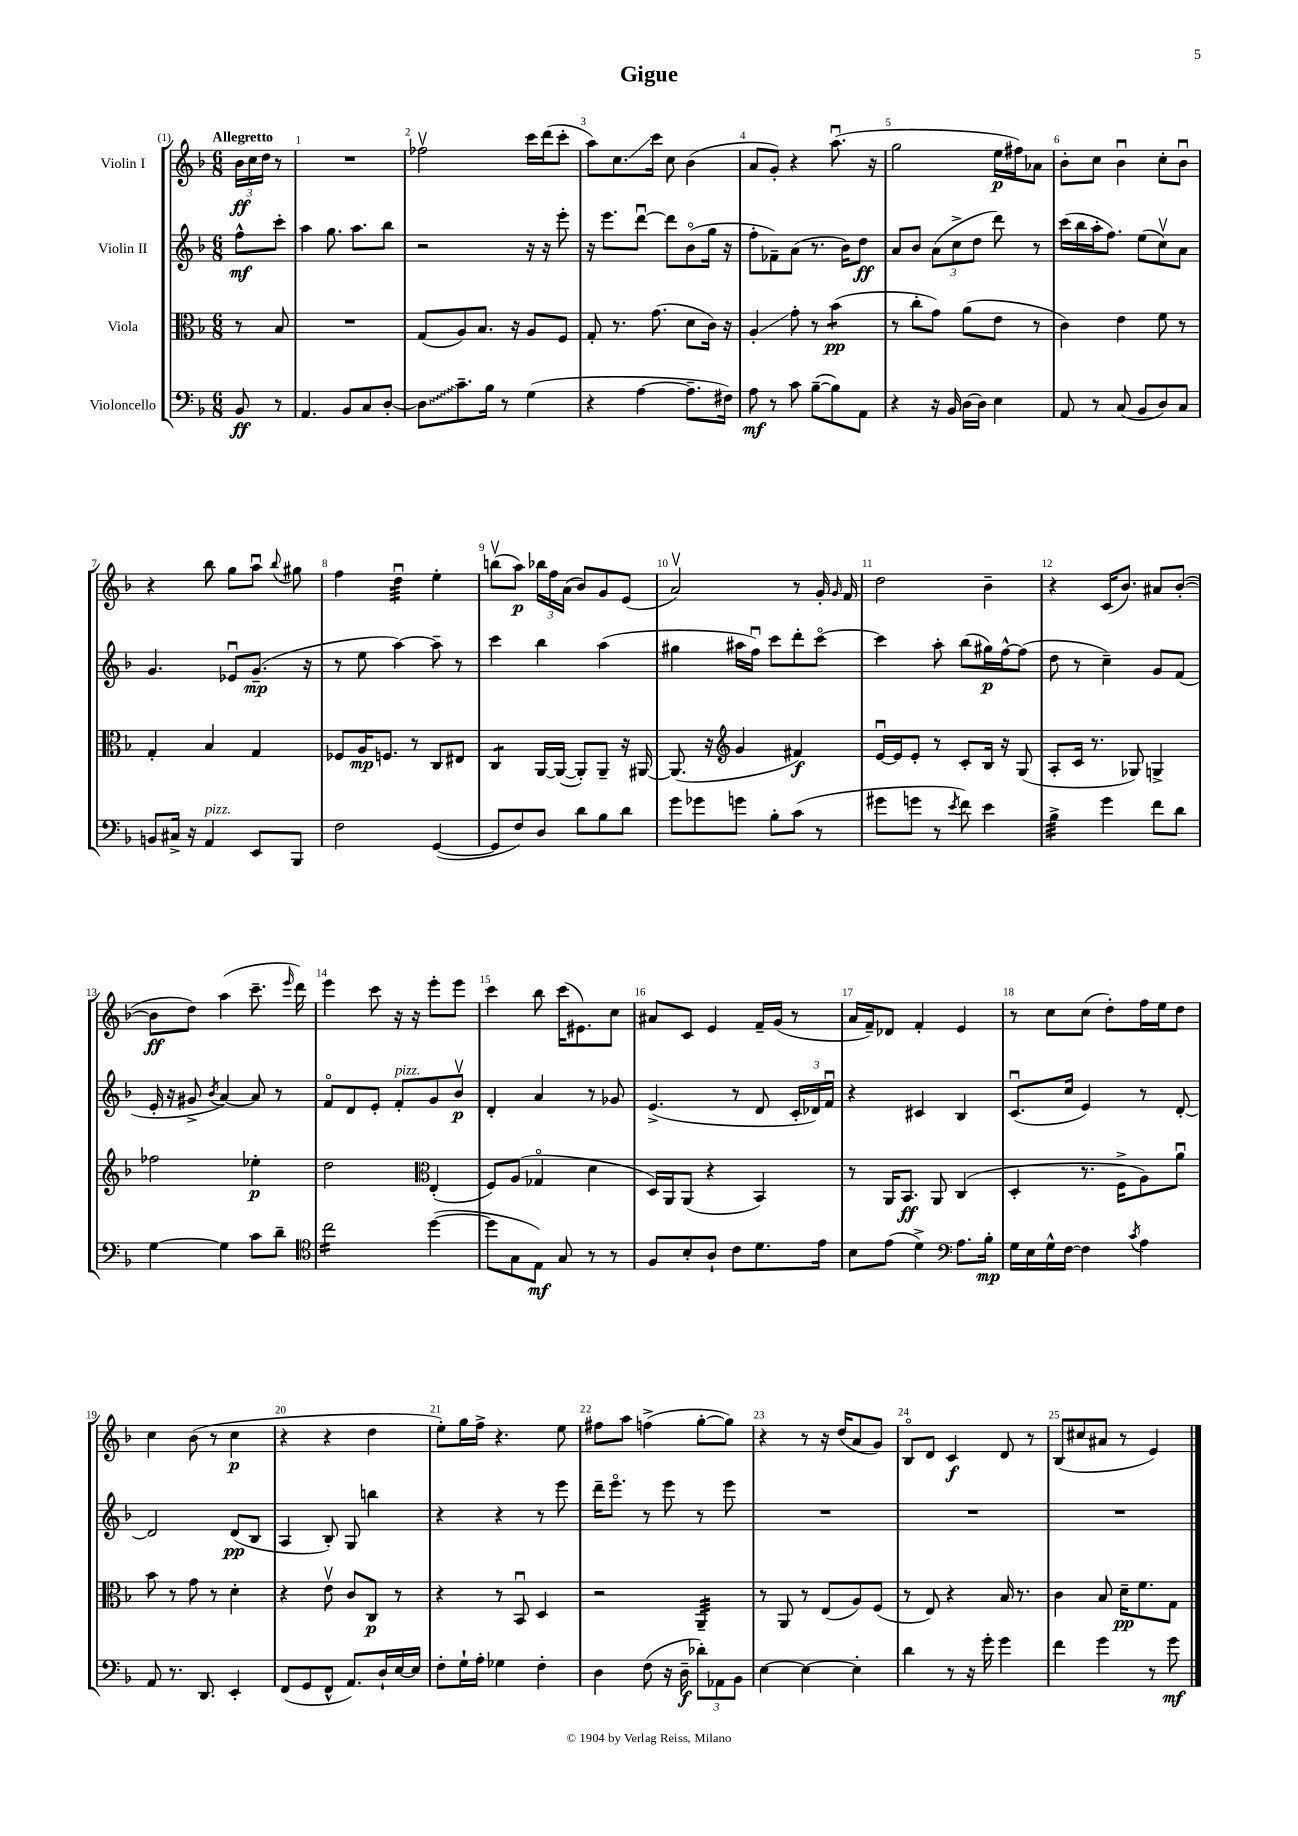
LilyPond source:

\header { title = "Gigue" }
<<
\new StaffGroup <<
\new Staff = "s0" \with { instrumentName = "Violin I" } {
    \clef treble \key f \major \numericTimeSignature \time 6/8 \partial 4 \tempo "Allegretto"
    \autoBeamOff \tuplet 3/2 { bes'16[\ff c''16 d''16] } r8 |
    R2. |
    fes''2\upbow c'''16[ d'''16( c'''8]-. |
    a''8[) c''8.\glissando c'''16] c''8 bes'4( |
    a'8[ g'8]-.) r4 a''8.\downbow( r16 |
    g''2 e''16[\p fis''16) aes'8] |
    bes'8[-. c''8] bes'4\downbow c''8[-. bes'8]\downbow |
    r4 bes''8 g''8[ a''8]\downbow \appoggiatura { bes''8 } gis''8 |
    f''4 d''4:32\downbow e''4-. |
    b''8[\upbow( a''8]\p) \tuplet 3/2 { bes''16[ f''16 a'16]( } bes'8[) g'8 e'8]( |
    a'2\upbow) r8 g'16-. \grace { g'16 } f'16 |
    d''2 bes'4-- |
    r4 c'16[( bes'8.]) ais'8[ bes'8]~-.( |
    bes'8[\ff d''8]) a''4( c'''8.-- \grace { e'''16 } d'''16) |
    e'''4 c'''8 r16 r16 e'''8[-. e'''8] |
    c'''4 bes''8 c'''16[( eis'8.) c''8] |
    ais'8[ c'8] e'4 f'16[-- g'16]( r8 |
    a'16[ f'16--) des'8] f'4-. e'4 |
    r8 c''8[ c''8]( d''8[-.) f''16 e''16 d''8] |
    c''4 bes'8( r8 c''4\p |
    r4 r4 d''4 |
    e''8[-.) g''16 f''16]-> r4. e''8 |
    fis''8[ a''8] f''4->( g''8[~-. g''8]) |
    r4 r8 r16 d''16[( a'8 g'8]) |
    bes8[\flageolet d'8] c'4\f d'8 r8 |
    bes8[( cis''8 ais'8] r8 e'4) \bar "|." |
}
\new Staff = "s1" \with { instrumentName = "Violin II" } {
    \clef treble \key f \major \numericTimeSignature \time 6/8 \partial 4
    \autoBeamOff f''8[-^\mf c'''8]-. |
    a''4 g''8. a''8.[ bes''8] |
    r2 r16 r16 e'''8-. |
    r16 e'''8.[ d'''8]~\downbow d'''8[ bes'8\flageolet( g''16] r16 |
    f''8[-. fes'8--) a'8]( r8. bes'16[) d''8]\ff |
    a'8[ bes'8] \tuplet 3/2 { a'8[( c''8-> d''8] } d'''8) r8 |
    c'''16[( bes''16 a''16-. f''8.]) e''8[( c''8\upbow) a'8] |
    g'4. ees'8[\downbow g'8.]--\mp( r16 |
    r8 e''8 a''4~) a''8-- r8 |
    c'''4 bes''4 a''4( |
    gis''4 ais''16[ f''16]\downbow) c'''8[ d'''8-. c'''8]~\flageolet |
    c'''4 a''8-. bes''8[( gis''16\p) f''16~-^ f''8]( |
    d''8 r8 c''4--) g'8[ f'8]( |
    e'16-. r16 gis'8-> \acciaccatura { bes'8 } a'4~) a'8 r8 |
    f'8[\flageolet d'8 e'8]-. f'8[-.^\markup { \italic "pizz." } g'8 bes'8]\upbow\p |
    d'4-. a'4 r8 ges'8 |
    e'4.->( r8 d'8 \tuplet 3/2 { c'16[-. des'16) f'16]\downbow } |
    r4 cis'4 bes4 |
    c'8.[\downbow( c''16] e'4) r8 d'8~-. |
    d'2 d'8[\pp( bes8] |
    a4 bes8-.) g8 b''4 |
    r4 r4 r8 e'''8 |
    d'''16[-- e'''8.]\flageolet r8 e'''8 r8 e'''8 |
    R2. |
    R2. |
    R2. \bar "|." |
}
\new Staff = "s2" \with { instrumentName = "Viola" } {
    \clef alto \key f \major \numericTimeSignature \time 6/8 \partial 4
    \autoBeamOff r8 bes8 |
    R2. |
    g8[( a8) bes8.] r16 a8[ f8] |
    g8-. r8. g'8.( d'8[ c'16]) r16 |
    a4-.\glissando g'8-. r8 bes'4:8\pp( |
    r8 c''8[-. g'8]) a'8[( e'8] r8 |
    c'4) e'4 f'8 r8 |
    g4-. bes4 g4 |
    fes8[ a16\mp f8.] r8 c8[ eis8] |
    c4:8 a,16[~ a,16]~( a,8[-.) a,8]-- r16 ais,16~ |
    ais,8.( r16 \clef treble g'4 fis'4\f) |
    e'16[~\downbow e'16 e'8]-. r8 c'8[-. bes16] r16 g8( |
    a8[-. c'16] r8. ges8) g4-> |
    fes''2 ees''4-.\p |
    d''2 \clef alto e4-.( |
    f8[) a8]( ges4\flageolet d'4 |
    d16[) a,16 a,8]( r4 bes,4) |
    r8 a,16[ bes,8.]\ff a,8 c4( |
    d4-. r8. f16[-> a8) a'8]\downbow |
    bes'8 r8 g'8 r8 d'4-. |
    r4 e'8\upbow c'8[ c8]\p r8 |
    r4 r8 bes,8\downbow d4 |
    r2 a,4:32-- |
    r8 a,8 r8 e8[( a8) f8]( |
    r8 e8) r4 bes16 r8. |
    c'4 bes8 d'16[--\pp f'8. g8] \bar "|." |
}
\new Staff = "s3" \with { instrumentName = "Violoncello" } {
    \clef bass \key f \major \numericTimeSignature \time 6/8 \partial 4
    \autoBeamOff bes,8\ff r8 |
    a,4. bes,8[ c8 d8]~-. |
    \once \override Glissando.style = #'zigzag d8[\glissando c'8.-- bes16] r8 g4( |
    r4 a4~ a8.[-- fis16]) |
    a8\mf r8 c'8 bes8[~--( bes8) a,8] |
    r4 r16 bes,16 d16[~ d16] e4 |
    a,8 r8 c8( bes,8[ d8) c8] |
    b,8[ cis16]-> r16 a,4^\markup { \italic "pizz." } e,8[ bes,,8] |
    f2 g,4~( |
    g,8[ f8) d8] d'8[ bes8 d'8] |
    g'8[ ges'8 g'8] bes8[-. c'8]( r8 |
    gis'8[ g'8] r8 \acciaccatura { e'8 } f'8) e'4 |
    bes4:32-> g'4 f'8[ d'8] |
    g4~ g4 c'8[ d'8]-- |
    \clef tenor c''2:16 d''4~( |
    d''8[ g8 e8]\mf) g8 r8 r8 |
    f8[ bes8-. a8]-! c'8[ d'8. e'16] |
    bes8[ e'8]( d'4->) \clef bass a8.[ bes16]-.\mp |
    g16[ e16 g16-^ f16]~ f4 \acciaccatura { c'8 } a4 |
    a,8 r8. d,8. e,4-. |
    f,8[( g,8 f,8]-^ a,8.[) d16-! e16~ e16] |
    f8[-. g16-! a16]-. ges4 f4-. |
    d4 f8( r16 d16--\f \tuplet 3/2 { des'8[-.) aes,8 bes,8] } |
    e4~ e4~ e4-. |
    d'4 r8 r16 g'16-. g'4 |
    f'4 g'4 r8 g'8\mf \bar "|." |
}
>>
>>
\layout { \context { \Score \override BarNumber.break-visibility = ##(#f #t #t) barNumberVisibility = #all-bar-numbers-visible } }
